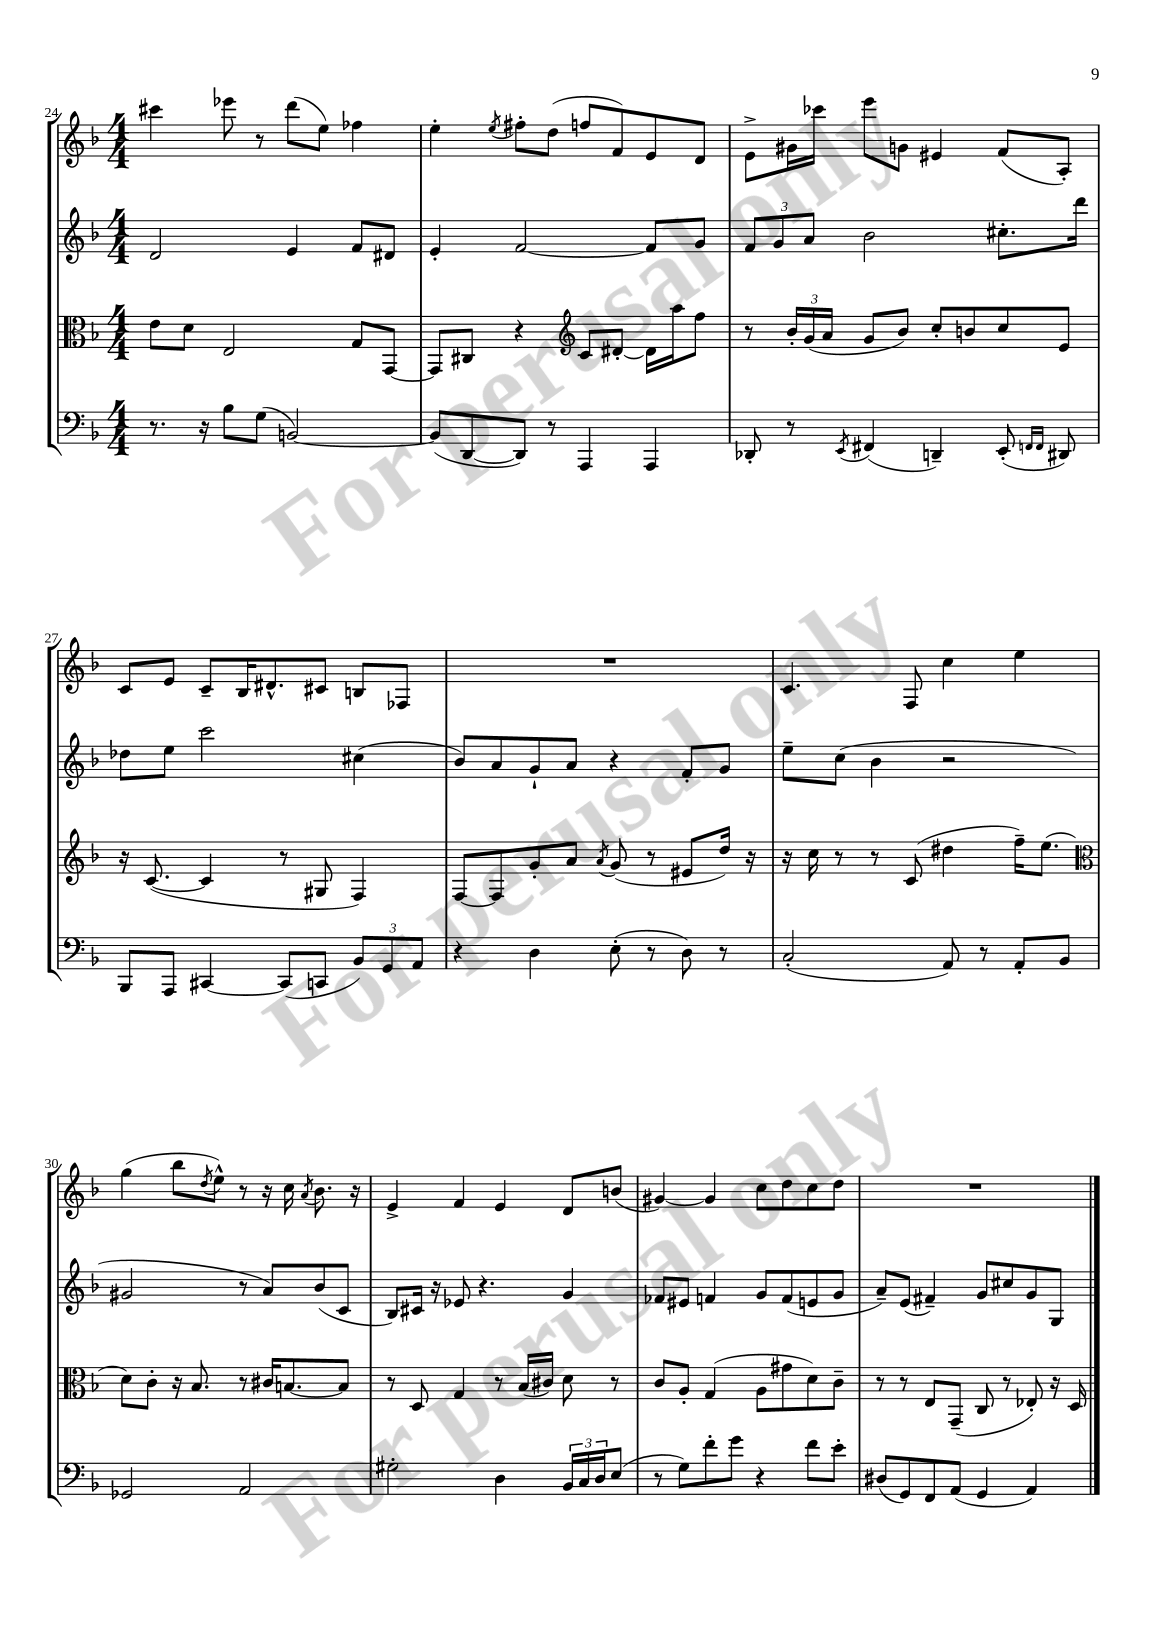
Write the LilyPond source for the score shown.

<<
\new StaffGroup <<
\new Staff = "s0" {
    \clef treble \key f \major \numericTimeSignature \time 4/4
    cis'''4 ees'''8 r8 d'''8( e''8) fes''4 |
    e''4-. \acciaccatura { e''8 } fis''8-. d''8( f''8 f'8) e'8 d'8 |
    e'8-> gis'16 ces'''16 e'''8 g'8 eis'4 f'8( a8-.) |
    c'8 e'8 c'8-- bes16 dis'8.-^ cis'8 b8 fes8 |
    R1 |
    c'4. f8 c''4 e''4 |
    g''4( bes''8 \acciaccatura { d''8 } e''8-^) r8 r16 c''16 \acciaccatura { a'8 } bes'8. r16 |
    e'4-> f'4 e'4 d'8 b'8( |
    gis'4~) gis'4 c''8 d''8 c''8 d''8 |
    R1 \bar "|." |
}
\new Staff = "s1" {
    \clef treble \key f \major \numericTimeSignature \time 4/4
    d'2 e'4 f'8 dis'8 |
    e'4-. f'2~ f'8 g'8 |
    \tuplet 3/2 { f'8 g'8 a'8 } bes'2 cis''8.-. d'''16 |
    des''8 e''8 c'''2 cis''4( |
    bes'8) a'8 g'8-! a'8 r4 f'8-. g'8 |
    e''8-- c''8( bes'4 r2 |
    gis'2 r8 a'8) bes'8( c'8 |
    bes8) cis'16 r16 ees'8 r4. g'4 |
    fes'8 eis'8 f'4 g'8 f'8( e'8 g'8 |
    a'8--) e'8( fis'4--) g'8 cis''8 g'8 g8 \bar "|." |
}
\new Staff = "s2" {
    \clef alto \key f \major \numericTimeSignature \time 4/4
    e'8 d'8 e2 g8 g,8~ |
    g,8 cis8 r4 \clef treble c'8 dis'8~-. dis'16 a''16 f''8 |
    r8 \tuplet 3/2 { bes'16-. g'16( a'16 } g'8 bes'8) c''8-. b'8 c''8 e'8 |
    r16 c'8.~( c'4 r8 gis8 f4) |
    f8~ f8 g'8-. a'8 \acciaccatura { a'8 } g'8( r8 eis'8 d''16) r16 |
    r16 c''16 r8 r8 c'8( dis''4 f''16--) e''8.( |
    \clef alto d'8) c'8-. r16 bes8. r8 cis'16 b8.~ b8 |
    r8 d8 g4 r8 bes16( cis'16) d'8 r8 |
    c'8 a8-. g4( a8 gis'8 d'8) c'8-- |
    r8 r8 e8 g,8--( c8 r8 ees8-.) r16 d16 \bar "|." |
}
\new Staff = "s3" {
    \clef bass \key f \major \numericTimeSignature \time 4/4
    r8. r16 bes8 g8( b,2~) |
    b,8( d,8~ d,8) r8 a,,4 a,,4 |
    des,8-. r8 \acciaccatura { e,8 } fis,4( d,4--) e,8-.( \grace { f,16 f,16 } dis,8) |
    bes,,8 a,,8 cis,4~ cis,8( c,8 \tuplet 3/2 { bes,8) g,8 a,8 } |
    r4 d4 e8-.( r8 d8) r8 |
    c2-.( a,8) r8 a,8-. bes,8 |
    ges,2 a,2 |
    gis2-. d4 \tuplet 3/2 { bes,16 c16 d16 } e8( |
    r8 g8) f'8-. g'8 r4 f'8 e'8-. |
    dis8( g,8) f,8 a,8( g,4 a,4) \bar "|." |
}
>>
>>
\layout { \context { \Score currentBarNumber = #24 } }
